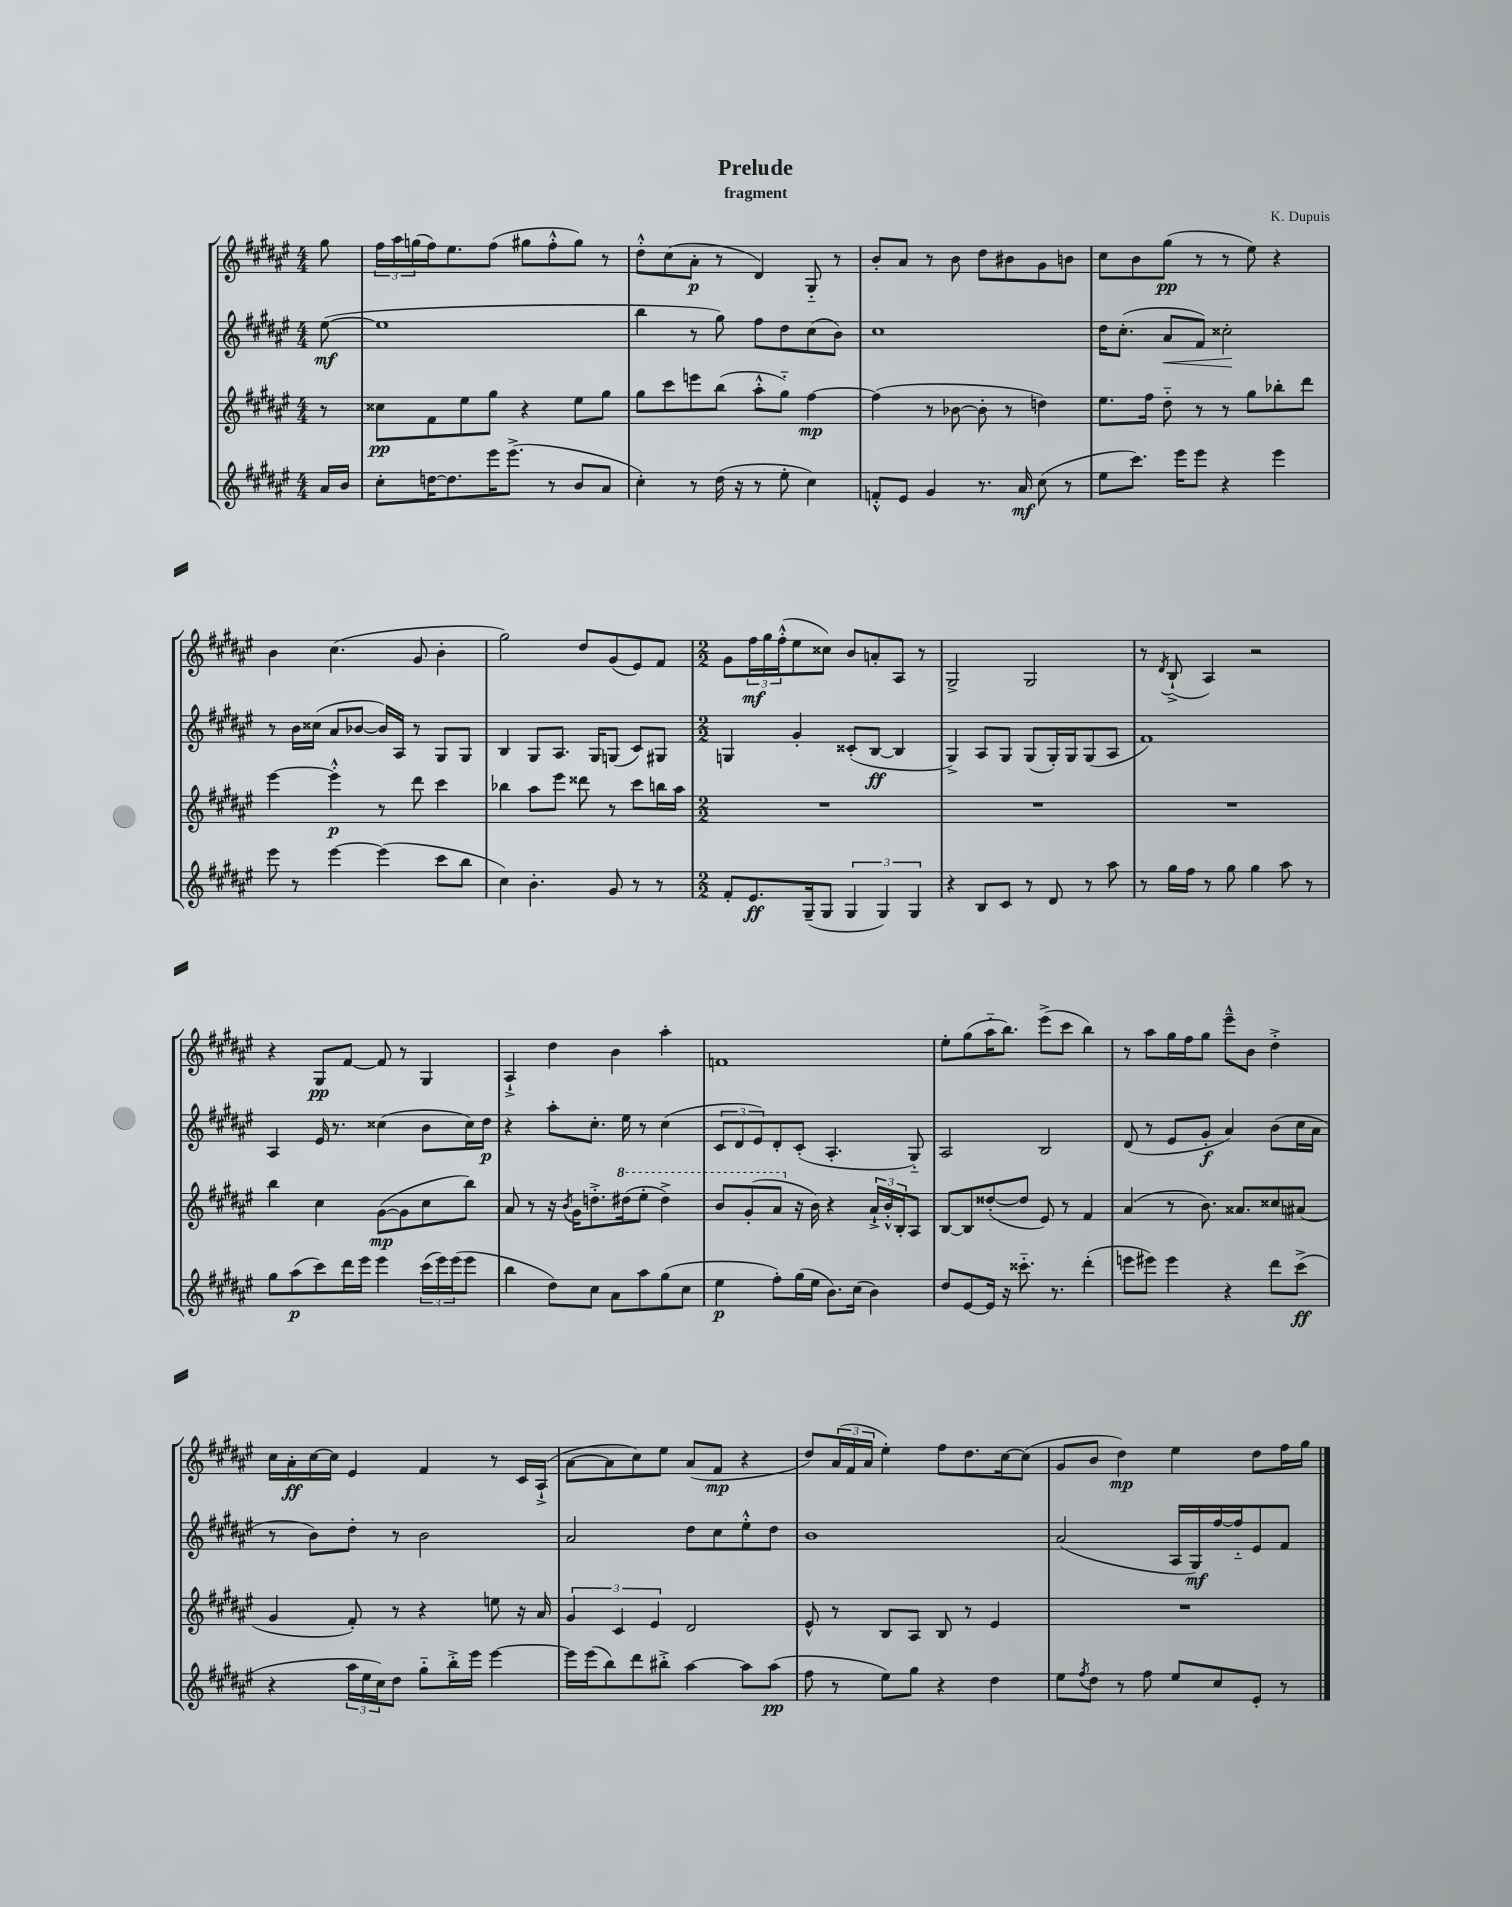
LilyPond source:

\header { title = "Prelude" composer = "K. Dupuis" subtitle = "fragment" }
<<
\new StaffGroup <<
\new Staff = "s0" {
    \clef treble \key fis \major \numericTimeSignature \time 4/4 \partial 8
    gis''8 |
    \tuplet 3/2 { fis''16 ais''16 g''16( } fis''16) eis''8. fis''8( gis''8 fis''8-.-^ gis''8) r8 |
    dis''8-.-^ cis''8( ais'8-.\p r8 dis'4) gis8-_ r8 |
    b'8-. ais'8 r8 b'8 dis''8 bis'8 gis'8 b'8 |
    cis''8 b'8 gis''8\pp( r8 r8 eis''8) r4 |
    b'4 cis''4.( gis'8 b'4-. |
    gis''2) dis''8 gis'8( eis'8) fis'8 |
    \numericTimeSignature \time 2/2 gis'8 \tuplet 3/2 { fis''16\mf gis''16 fis''16-.-^( } eis''8 cisis''8) b'8 a'8-. ais8 r8 |
    gis2-> gis2 |
    r8 \acciaccatura { dis'8 } b8-!->( ais4) r2 |
    r4 gis8\pp fis'8~ fis'8 r8 gis4 |
    ais4-!-> dis''4 b'4 ais''4-. |
    f'1 |
    eis''8-. gis''8( ais''16-_ b''8.) eis'''8->( cis'''8 b''4) |
    r8 ais''8 gis''16 fis''16 gis''8 eis'''8---^ b'8 dis''4-.-> |
    cis''16 ais'16-.\ff cis''16~ cis''16 eis'4 fis'4 r8 cis'16 ais16-!->( |
    ais'8~ ais'8 cis''8) eis''8 ais'8( fis'8\mp r4 |
    dis''8) \tuplet 3/2 { ais'16( fis'16 ais'16 } eis''4-.) fis''8 dis''8. cis''16~ cis''8( |
    gis'8 b'8 dis''4\mp) eis''4 dis''8 fis''16 gis''16 \bar "|." |
}
\new Staff = "s1" {
    \clef treble \key fis \major \numericTimeSignature \time 4/4 \partial 8
    eis''8~\mf( |
    eis''1 |
    b''4 r8 gis''8) fis''8 dis''8 cis''8( b'8) |
    cis''1 |
    dis''16 cis''8.-.( ais'8\< fis'8) cisis''2-.\! |
    r8 b'16 cisis''16( ais'8 bes'8~ bes'16) ais16 r8 gis8 gis8 |
    b4 gis8 ais8. gis16 g8( cis'8) gis8 |
    \numericTimeSignature \time 2/2 g4 gis'4-. cisis'8-.( b8~\ff b4 |
    gis4->) ais8 gis8 gis8( gis16-.) gis16 gis8( ais8 |
    fis'1) |
    ais4 eis'16 r8. cisis''4( b'8 cisis''16) dis''16\p |
    r4 ais''8-. cis''8.-. eis''16 r8 cis''4( |
    \tuplet 3/2 { cis'8 dis'8 eis'8) } dis'8-. cis'8-.( ais4.-. gis8-_) |
    ais2 b2 |
    dis'8( r8 eis'8 gis'8-.\f ais'4) b'8( cis''16 ais'16 |
    r8 b'8) dis''8-. r8 b'2 |
    ais'2 dis''8 cis''8 eis''8-.-^ dis''8 |
    b'1 |
    ais'2( ais16 gis16\mf) fis''16~ fis''16-_ eis'8 fis'8 \bar "|." |
}
\new Staff = "s2" {
    \clef treble \key fis \major \numericTimeSignature \time 4/4 \partial 8
    r8 |
    cisis''8\pp fis'8 eis''8 gis''8 r4 eis''8 gis''8 |
    gis''8 cis'''8 e'''8 b''8( ais''8-.-^ gis''8-_) fis''4~\mp |
    fis''4( r8 bes'8~ bes'8-. r8 d''4) |
    eis''8. fis''16 dis''8-_ r8 r8 gis''8 bes''8-. dis'''8 |
    eis'''4~ eis'''4-.-^\p r8 dis'''8 cis'''4 |
    bes''4 ais''8 eis'''8 disis'''8 r8 cis'''8 b''16 ais''16 |
    \numericTimeSignature \time 2/2 R1 |
    R1 |
    R1 |
    b''4 cis''4 gis'8~\mp( gis'8 cis''8 b''8) |
    ais'8 r8 r16 \acciaccatura { b'8 } gis'16 d''8.-.-> \ottava #1 dis'''!16( eis'''8-. dis'''4->) |
    b''8 gis''8-.( ais''8 \ottava #0 r16 b'16) r4 \tuplet 3/2 { ais'16-!-> b'16-.-^ b16-. } ais8 |
    b8~ b8 disis''8~-.( disis''8 eis'8) r8 fis'4 |
    ais'4( r8 b'8.) aisis'8. cisis''8 ais'8( |
    gis'4 fis'8-.) r8 r4 e''8 r16 ais'16 |
    \tuplet 3/2 { gis'4 cis'4 eis'4 } dis'2 |
    eis'8-^ r8 b8 ais8 b8 r8 eis'4 |
    R1 \bar "|." |
}
\new Staff = "s3" {
    \clef treble \key fis \major \numericTimeSignature \time 4/4 \partial 8
    ais'16 b'16 |
    cis''8-. d''16~ d''8. eis'''16 eis'''8.->( r8 b'8 ais'8 |
    cis''4-.) r8 dis''16( r16 r8 eis''8-. cis''4) |
    f'8-.-^ eis'8 gis'4 r8. ais'16\mf cis''8( r8 |
    eis''8 cis'''8.) eis'''16 eis'''8 r4 eis'''4 |
    eis'''8 r8 eis'''4~ eis'''4( cis'''8 b''8 |
    cis''4) b'4.-. gis'8 r8 r8 |
    \numericTimeSignature \time 2/2 fis'8-. eis'8.\ff gis16--( gis8 \tuplet 3/2 { gis4 gis4) gis4 } |
    r4 b8 cis'8 r8 dis'8 r8 ais''8 |
    r8 gis''16 fis''16 r8 gis''8 gis''4 ais''8 r8 |
    gis''8 ais''8\p( cis'''8) dis'''16 eis'''16 eis'''4 \tuplet 3/2 { cis'''16( eis'''16) eis'''16( } eis'''8 |
    b''4 dis''8) cis''8 ais'8 ais''8 gis''8( cis''8 |
    eis''4\p fis''8-.) gis''16( eis''16 b'8.) cis''16( b'4) |
    dis''8 eis'8~ eis'16 r16 cisis'''8.-_ r8. dis'''4-.( |
    e'''8 eis'''8) eis'''4 r4 dis'''8 cis'''8->\ff( |
    r4 \tuplet 3/2 { ais''16 eis''16 cis''16) } dis''8 gis''8-_ b''16-.-> eis'''16 eis'''4~ |
    eis'''16 eis'''16( b''8) dis'''8 bis''8-.-> ais''4~ ais''8 ais''8\pp( |
    fis''8 r8 eis''8) gis''8 r4 dis''4 |
    eis''8 \acciaccatura { fis''8 } dis''8 r8 fis''8 eis''8 cis''8 eis'8-. r8 \bar "|." |
}
>>
>>
\layout { \context { \Score \remove "Bar_number_engraver" } }
